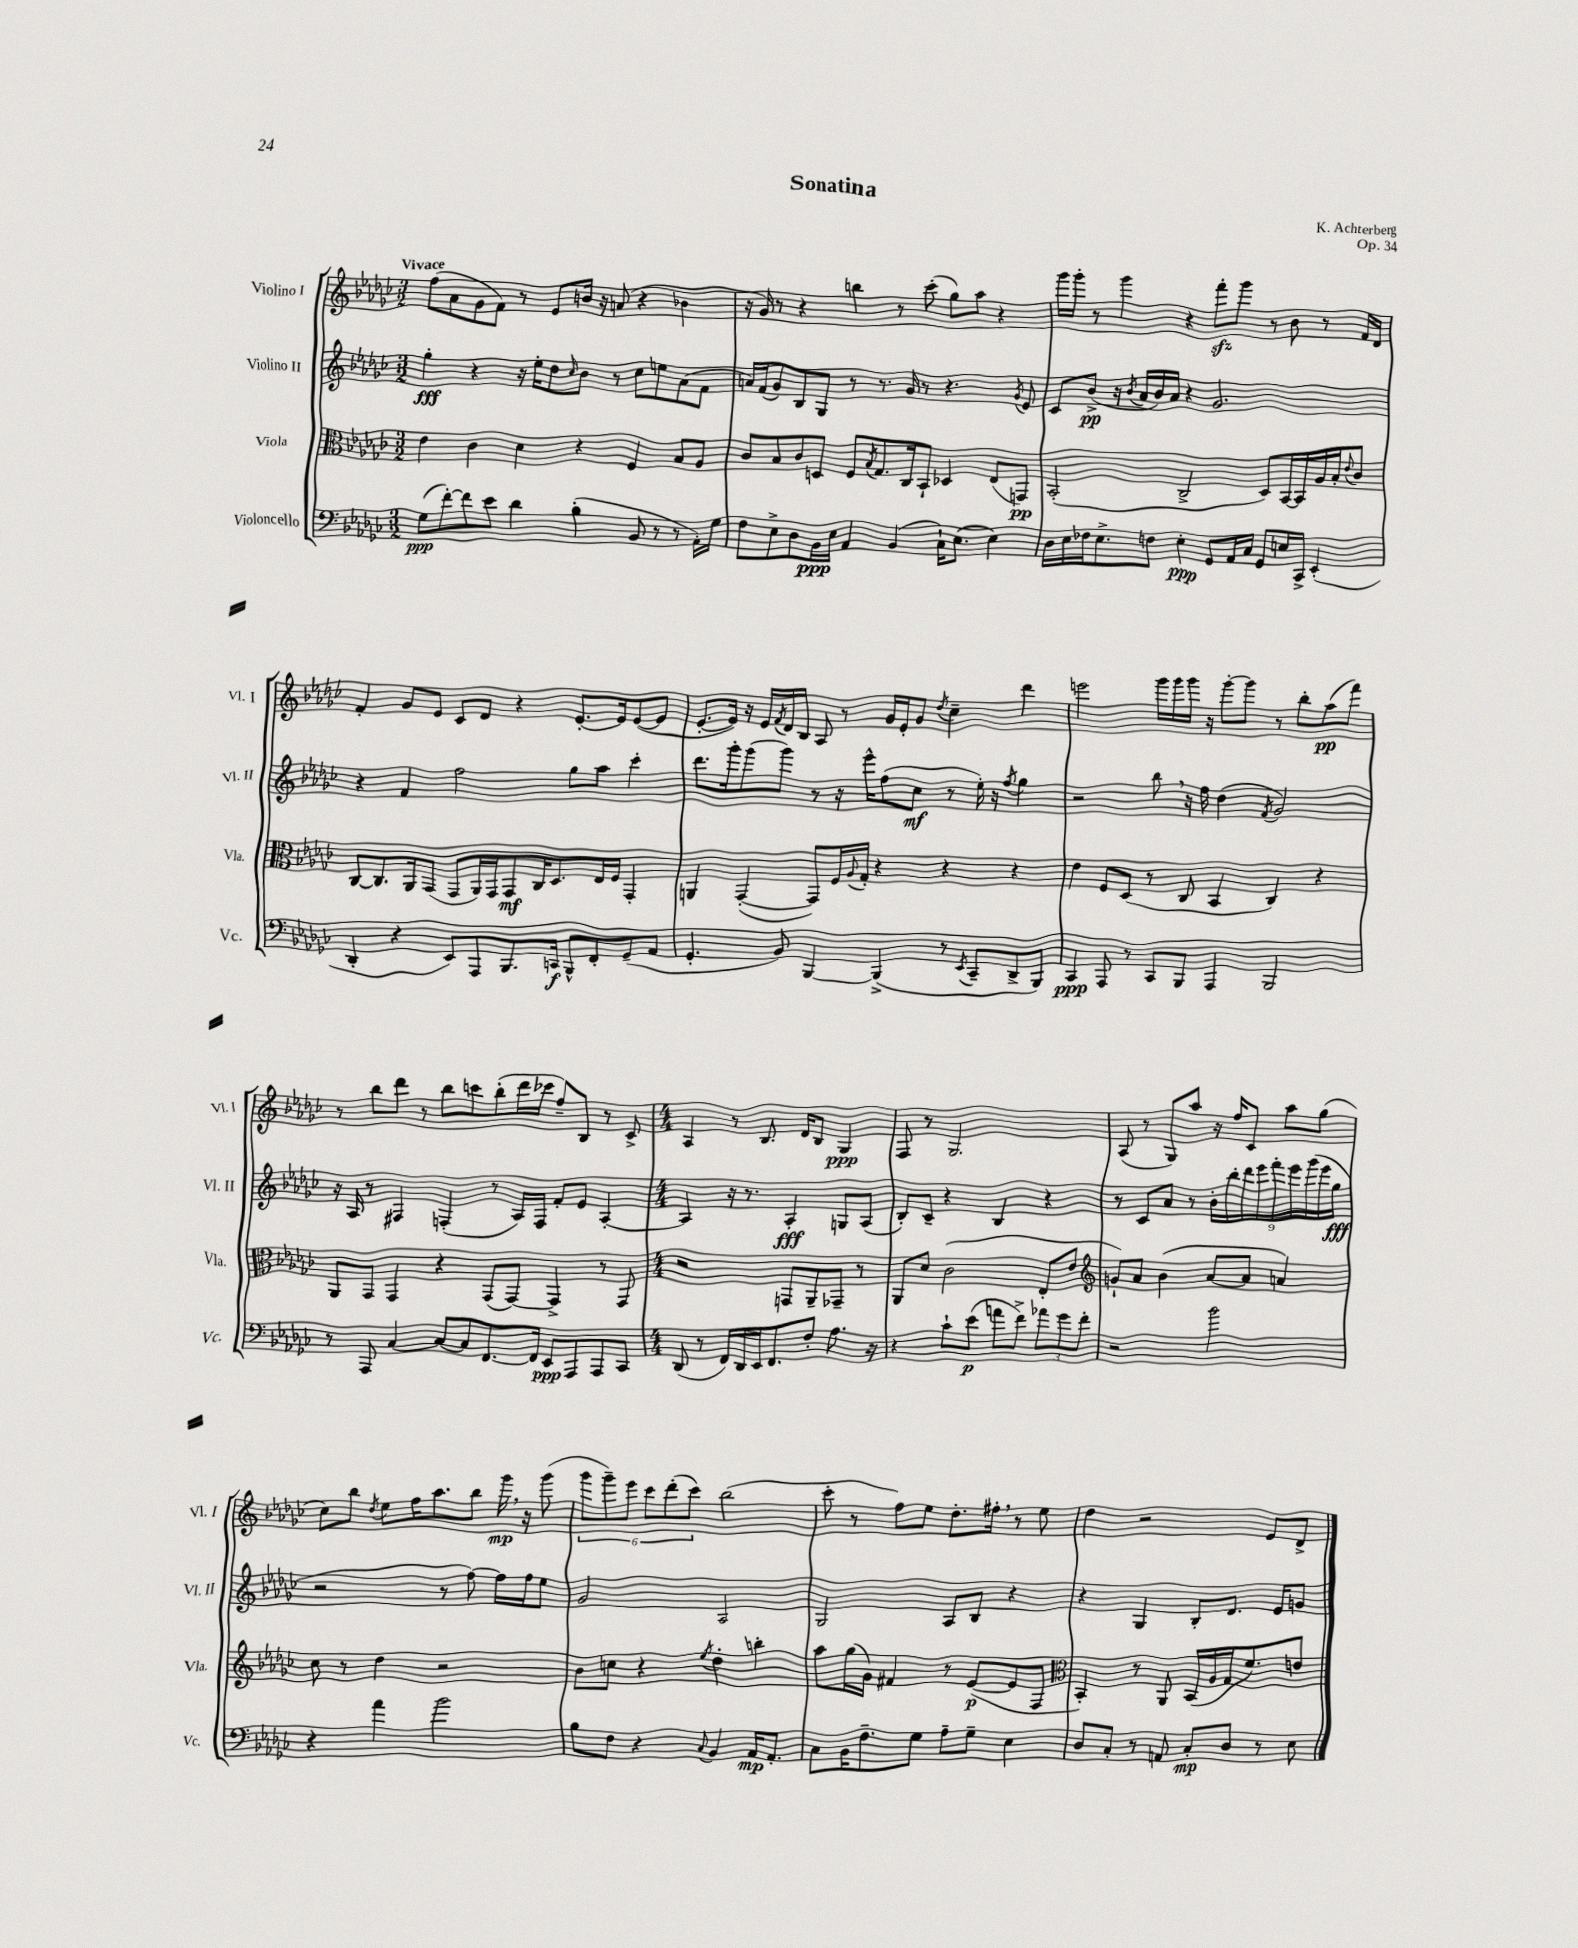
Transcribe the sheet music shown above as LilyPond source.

\header { title = "Sonatina" composer = "K. Achterberg" opus = "Op. 34" }
<<
\new StaffGroup <<
\new Staff = "s0" \with { instrumentName = "Violino I" shortInstrumentName = "Vl. I" } {
    \clef treble \key ges \major \numericTimeSignature \time 3/2 \tempo "Vivace"
    f''8( aes'8 ges'8 f'8) r8 ees'8 b'16 r16 a'8( r4 bes'4 |
    r16 ges'16) r8 r4 b''4 r8 ces'''8-.( ges''8) aes''8 r4 |
    ges'''16 ges'''16-. r8 ges'''4 r4 f'''8-.\sfz ges'''8 r8 bes'8 r8 f'16 des'16 |
    f'4-. ges'8 ees'8 ces'8 des'8 r4 ees'8.~-. ees'16 ees'8~( ees'8 |
    ees'8.~-. ees'16) r16 ees'16 \acciaccatura { f'8 } des'16 bes16 aes8 r8 ges'16 ees'16-. ges'8 \acciaccatura { des''8 } ces''4-- des'''4 |
    e'''2 ges'''16 ges'''16 ges'''16 r16 ges'''8~-. ges'''8 r8 bes''8-. aes''8\pp( f'''8) |
    r8 bes''8 des'''8 r8 bes''8 c'''8 bes''8-.( des'''16 ces'''16 f''8--) bes8 r8 ces'8-> |
    \numericTimeSignature \time 4/4 aes4 r8 bes8. des'16 bes8 ges4\ppp |
    f8 r8 ges2. |
    aes8( r8 ges8) aes''8 r16 f''16 ces'8 aes''8 ges''8( |
    ces''8) bes''8 \acciaccatura { des''8 } ees''8 f''16 aes''8. bes''8 ges'''16\mp \breathe r16 ges'''8( |
    \tuplet 6/4 { ges'''8 ges'''8--) ees'''8 ces'''8 des'''8-.( ces'''8) } bes''2( |
    ces'''8-. r8 f''8) ees''8 des''8.-. fis''16-. \breathe r8 ees''8 |
    des''4 r2 ees'8 des'8-> \bar "|." |
}
\new Staff = "s1" \with { instrumentName = "Violino II" shortInstrumentName = "Vl. II" } {
    \clef treble \key ges \major \numericTimeSignature \time 3/2
    ges''4-.\fff r4 r16 ees''16-. des''8 \grace { ces''16 } bes'8 r8 ces''8 e''8 aes'8( f'8 |
    a'16) f'16( ges'8) bes8 ges8 r8 r8. ges'16 r8 r4. \acciaccatura { ges'8 } ees'8 |
    ces'8 bes'8->\pp( r16 \acciaccatura { bes'8 } aes'16 bes'16) aes'16 r4 ges'2. |
    r4 f'4 f''2 ges''8 aes''8 ces'''4-. |
    des'''8. ges'''16-. ges'''8( ges'''8) r8 r16 ees'''16-^ f''8( ces''8\mf r8 ees''16-.) r16 \acciaccatura { f''8 } ges''4 |
    r2 bes''8 \breathe r16 f''16 des''4( \acciaccatura { f'8 } ges'2) |
    r16 aes16 r8 fis4 f4-.( r8 aes16) f16 f'8-. ees'8 aes4~-. |
    \numericTimeSignature \time 4/4 aes4 r16 r8. aes4-.\fff g8 aes8( |
    bes8-.) ces'8-- r4 bes4 r4 |
    r8 ces'8 aes'8 r8 \tuplet 9/8 { bes'16-. bes''16-. des'''16 ees'''16 f'''16-. ees'''16 ges'''16( ees'''16 ges''16\fff } |
    r2 r8 f''8~) f''16 f''16 ees''8 |
    ges'2 aes2 |
    ges2 aes8 bes8 r4 |
    r4 ges4 bes8-. des'8. ees'16 g'8 \bar "|." |
}
\new Staff = "s2" \with { instrumentName = "Viola" shortInstrumentName = "Vla." } {
    \clef alto \key ges \major \numericTimeSignature \time 3/2
    ees'4 ces'4 des'4 r4 f4 bes8 aes8 |
    ces'8 bes8 ces'8 d8 f8 \acciaccatura { bes8 } ges8. ces16 bes,8-! des4 ees8( g,8\pp) |
    bes,2-.( ces2-> des8) bes,16~ bes,16 aes16 bes16-. \appoggiatura { ees'8 } ces'8 |
    ces8~ ces8. aes,16 ges,8( ges,8 aes,16) ges,16 ges,8\mf ces16 des8. ees16 f16 ges,4-. |
    a,4 ges,4~-.( ges,8) f16 \appoggiatura { aes8 } ges16-. r4 r4 r4 |
    ees'4 f8 des8( r8 ces8 bes,4 ces4) r4 |
    aes,8 ges,8 ges,4 r4 ges,8( ges,8~) ges,4-> r8 ges,8 |
    \numericTimeSignature \time 4/4 r2 g,8 aes,8-- ges,8-- r8 |
    aes,8 des'8 ces'2( ees8-. ees'8 |
    \clef treble g'8-!) aes'8 bes'4( aes'8~ aes'8 a'4) |
    ces''8 r8 des''4 r2 |
    bes'8 c''8 r4 \acciaccatura { ees''8 } des''4-. b''4-. |
    aes''8 ges''16( ges'16) fis'4 r8 ees'8~\p( ees'8 f8 |
    \clef alto bes,4-.) r8 aes,8 bes,16( aes16 ges16 f'8.) e'8 \bar "|." |
}
\new Staff = "s3" \with { instrumentName = "Violoncello" shortInstrumentName = "Vc." } {
    \clef bass \key ges \major \numericTimeSignature \time 3/2
    ges8\ppp( f'8~-.) f'8 ees'8 des'4 bes4-.( bes,8 r8 r8 aes,16-.) ges16 |
    f8 ees8-> des8 bes,16\ppp ees16 aes,4 bes,4( ces16-!) ees8.( ees4) |
    des16 ees16 fes16 ees8.-> f8 ees4-.\ppp ges,8 aes,16 ces16 ges,8 e16 ces,16-> ees,4-.( |
    des,4-. r4 ees,8) aes,,8 bes,,8. c,16\f bes,,8-^ f,8-. ges,8--( aes,8 |
    ges,4.-. bes,8) bes,,4~ bes,,4->( r8 \acciaccatura { ees,8 } ces,8-- des,8-> bes,,8) |
    ces,4\ppp aes,,8 r8 ces,8 bes,,8 aes,,4 bes,,2 |
    r8 aes,,8 ces4~ ces8~ ces8 f,8.~ f,16 ees,8\ppp aes,,8 aes,,8 ces,8 |
    \numericTimeSignature \time 4/4 des,8( r8 f,16) des,16 ees,16 f,8. f8-. aes8. r16 |
    r4 ces'8-! ees'8\p( a'8 f'8->) \tuplet 3/2 { aes'8 ges'8 f'8-. } |
    r2 bes'2 |
    r4 aes'4 bes'2 |
    bes8 f8 r4 \appoggiatura { ces8 } bes,4 aes,16\mp aes,8.-. |
    ces8 bes,16 f8.-- ges8 aes8-- ges8-- ees4 |
    des8 ces8-. r8 a,8 ces8-.\mp des8 r8 ees8 \bar "|." |
}
>>
>>
\layout { \context { \Score \remove "Bar_number_engraver" } }
